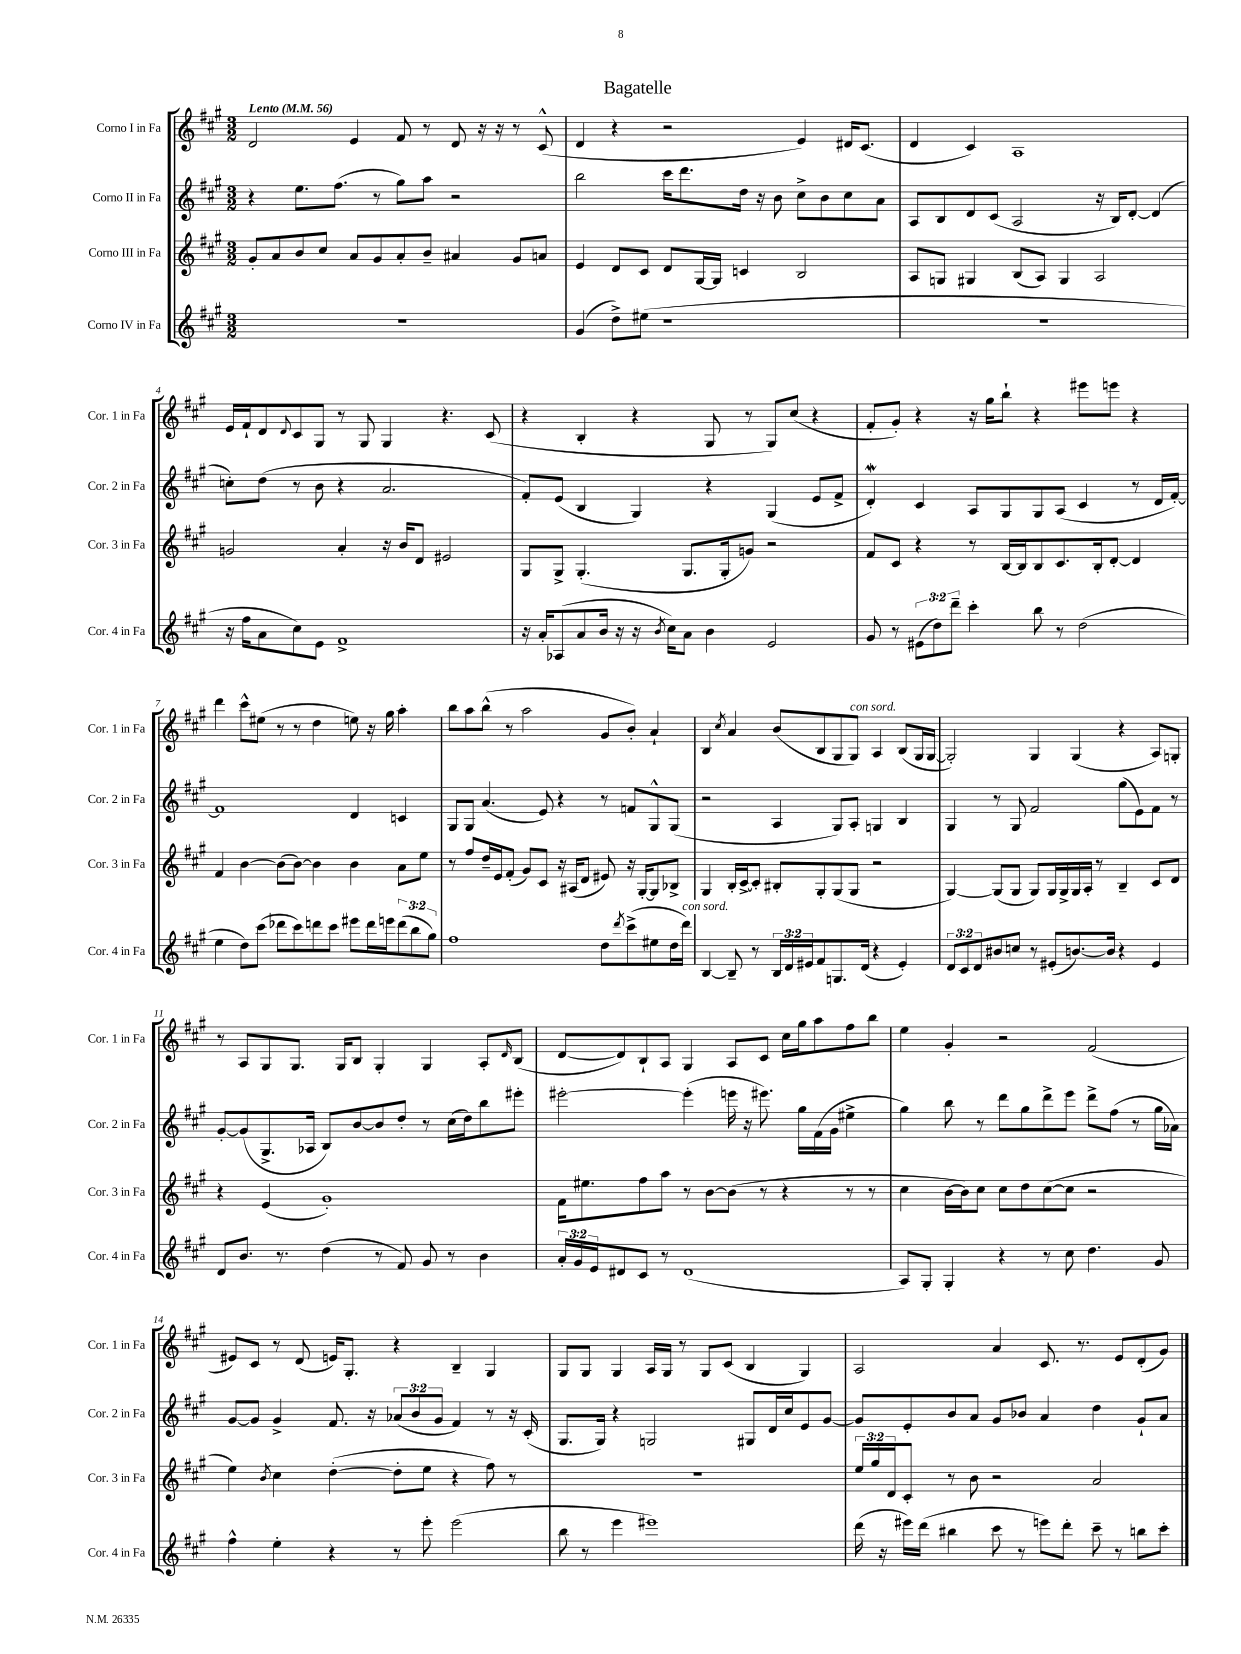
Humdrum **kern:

**kern	**kern	**kern	**kern
*staff4	*staff3	*staff2	*staff1
*clefG2	*clefG2	*clefG2	*clefG2
*k[f#c#g#]	*k[f#c#g#]	*k[f#c#g#]	*k[f#c#g#]
*M3/2	*M3/2	*M3/2	*M3/2
*MM56	*MM56	*MM56	*MM56
1.r	8g#'	4r	2d
.	8a	.	.
.	8b	8.ee	.
.	8cc#	.	.
.	.	(8.ff#	.
.	8a	.	4e
.	8g#	8r	.
.	8a'	8gg#)	8f#
.	8b~	8aa	8r
.	4a#	2r	8d
.	.	.	16r
.	.	.	16r
.	8g#	.	8r
.	8a	.	(8c#^^
=	=	=	=
(4g#	4e	2bb	4d
8dd^)	8d	.	4r
(8ee#	8c#	.	.
1r	8d	16ccc#	2r
.	.	8.ddd	.
.	[16G#	.	.
.	16G#]	.	.
.	4c	16dd	.
.	.	16r	.
.	.	8b	.
.	2B	8cc#^	4e)
.	.	8b	.
.	.	8cc#	16d#
.	.	.	(8.c#
.	.	8a	.
=	=	=	=
1.r	8A	8A	4d
.	8G	8B	.
.	4G#	8d	4c#)
.	.	(8c#	.
.	(8B	2A	1A
.	8A)	.	.
.	4G#	.	.
.	2A	16r	.
.	.	16B)	.
.	.	[8d'	.
.	.	(4d]	.
=	=	=	=
16r	2g	8cc')	16e
16ff#	.	.	16f#`
8a	.	(8dd	8d
.	.	.	8qqd
8cc#)	.	8r	8c#
8e	.	8b	8G#
1f#^	4a'	4r	8r
.	.	.	8G#
.	16r	2.a	4G#
.	16b	.	.
.	8d	.	.
.	2e#	.	4.r
.	.	.	(8c#
=	=	=	=
16r	8G#	8f#')	4r
16a'	.	.	.
(8A-	8G#^	(8e	.
8a	(4.G#'	4B	4B'
16b	.	.	.
16r	.	.	.
16r	.	4G#)	4r
8qb	.	.	.
16cc#)	.	.	.
8a	8.G#	.	.
4b	.	4r	8G#
.	16G#'	.	.
.	8g)	.	8r
2e	2r	(4G#	8G#)
.	.	.	(8cc#
.	.	8e	4r
.	.	8f#^	.
=	=	=	=
8g#	8f#	4d')	8f#'
8r	8c#	.	8g#')
(12e#	4r	4c#	4r
12dd)	.	.	.
12ddd~	.	.	.
4ccc#'	8r	8A	16r
.	.	.	16gg#
.	[16B	8G#	8bb`
.	16B]	.	.
8bb	8B	8G#	4r
8r	8.c#	(8A	.
(2dd	.	4c#	8eee#
.	16B'	.	.
.	[8d'	.	8eee
.	4d]	8r	4r
.	.	16d	.
.	.	[16f#')	.
=	=	=	=
4ee	4f#	1f#]	4ddd
8dd)	[4b	.	8ccc#^^
(8ccc#	.	.	(8ee#
8ddd-	(8b]	.	8r
8ccc#)	[8b)	.	8r
8ddd	4b]	.	4dd
8ccc#	.	.	.
8eee#	4b	4d	8ee)
16ddd	.	.	16r
16eee	.	.	16gg#
(12ddd	8a	4c	4aa'
12bb	.	.	.
.	8ee	.	.
12gg#)	.	.	.
=	=	=	=
1ff#	8r	8G#	8bb
.	8ff#	8G#	8aa
.	16dd~	(4.a	(8bb^^
.	16e	.	.
.	(8f#'	.	8r
.	8g#)	.	2aa
.	8c#	8e)	.
.	16r	4r	.
.	(16A#	.	.
.	8d	.	.
8dd	8e#)	8r	8g#
8qddd	.	.	.
(8ccc#^	16r	8f	8b')
.	[16G#'	.	.
8ee#	8G#]	8G#^^	4a`
16dd	8B-^	(8G#	.
16ddd)	.	.	.
=	=	=	=
[4B	4G#	2r	4B
.	.	.	8qcc#
8B~]	16B'	.	4a
.	[16c#^	.	.
8r	8c#']	.	.
24B	8B#'	4A	(8b
24d	.	.	.
24e#	.	.	.
8f#	8G#'	.	8B
8.G	(8G#	8G#)	8G#
.	8G#	8A'	8G#)
(16d	.	.	.
4r	2r	4G	4A
4e#')	.	4B	(8B
.	.	.	16G#
.	.	.	[16G#
=	=	=	=
12d	[4G#)	4G#	2G#'])
12c#	.	.	.
12d	.	.	.
8b#	(8G#]	8r	.
8cc	8G#	8G#	.
8r	8G#)	2f#	4G#
(8e#'	16G#	.	.
.	16G#^	.	.
[8.b)	16G#	.	(4G#
.	16A'	.	.
.	8r	.	.
16b]	.	.	.
4r	4B~	(8gg#	4r
.	.	8e)	.
4e#	8c#	8f#	8A)
.	8d	8r	8G'
=	=	=	=
8d	4r	[8g#'	8r
8.b	.	(8g#]	8A
.	(4e	8.G#^	8G#
8.r	.	.	.
.	.	.	8.G#
.	.	16A-	.
(4dd	1g#')	8B)	.
.	.	.	16G#
.	.	[8b	8B
8r	.	8b]	4G#'
8f#)	.	8dd'	.
8g#	.	8r	4G#
8r	.	(16cc#	.
.	.	16dd)	.
4b	.	8bb	8A'
.	.	.	16qqd
.	.	8eee#'	(8B
=	=	=	=
24a'	16f#	[2eee#'	[8d
24g#	.	.	.
.	8.ee#	.	.
24e	.	.	.
8d#	.	.	8d])
8c#	8ff#	.	8B`
8r	8aa	.	8A
(1d#	8r	(4eee#']	4G#
.	[8b	.	.
.	(8b]	16eee	8A
.	.	16r	.
.	8r	8.eee#)	8c#
.	4r	.	16cc#
.	.	16gg#	16gg#
.	.	(16f#	8aa
.	.	16g#	.
.	8r	4ee#^	8ff#
.	8r	.	8bb
=	=	=	=
8A)	4cc#	4gg#)	4ee
8G#'	.	.	.
4G#'	[16b	8bb	4g#'
.	16b])	.	.
.	8cc#	8r	.
4r	8cc#	8ddd	2r
.	8dd	8gg#	.
8r	([8cc#	8ddd^	.
8cc#	8cc#]	8eee	.
4.dd	2r	8ddd^	(2f#
.	.	(8ff#	.
.	.	8r	.
8g#	.	16gg#	.
.	.	16a-)	.
=	=	=	=
4ff#^^	4ee)	[8g#	8e#)
.	.	8g#]	8c#
.	8qb	.	.
4ee'	4cc#	4g#^	8r
.	.	.	(8d
4r	([4dd'	8.f#	16e)
.	.	.	8.G#'
.	.	16r	.
8r	8dd']	(12a-	4r
.	.	12b	.
8eee'	8ee	.	.
.	.	12g#	.
(2eee	4r	4f#)	4B~
.	8ff#)	8r	4G#
.	8r	16r	.
.	.	(16c#'	.
=	=	=	=
8bb	1.r	8.G#	8G#
8r	.	.	8G#
.	.	16G#)	.
4eee	.	4r	4G#
1eee#)	.	2G	16A
.	.	.	16G#
.	.	.	8r
.	.	.	8G#
.	.	.	(8c#
.	.	8G#	4B
.	.	16d	.
.	.	16cc#	.
.	.	8e	4G#)
.	.	[8g#	.
=	=	=	=
(16ddd	24ee	8g#]	2A
.	24gg#	.	.
16r	.	.	.
.	24d	.	.
16eee#)	8c#'	8e'	.
(16ddd	.	.	.
4bb#	8r	8b	.
.	8b	8a	.
8ccc#	2r	8g#	4a
8r	.	8b-	.
8eee)	.	4a	8.c#
8ddd'	.	.	.
.	.	.	8.r
8ccc#~	2a	4dd	.
8r	.	.	8e
8bb	.	8g#`	(8d'
8ccc#'	.	8a	8g#)
==	==	==	==
*-	*-	*-	*-
